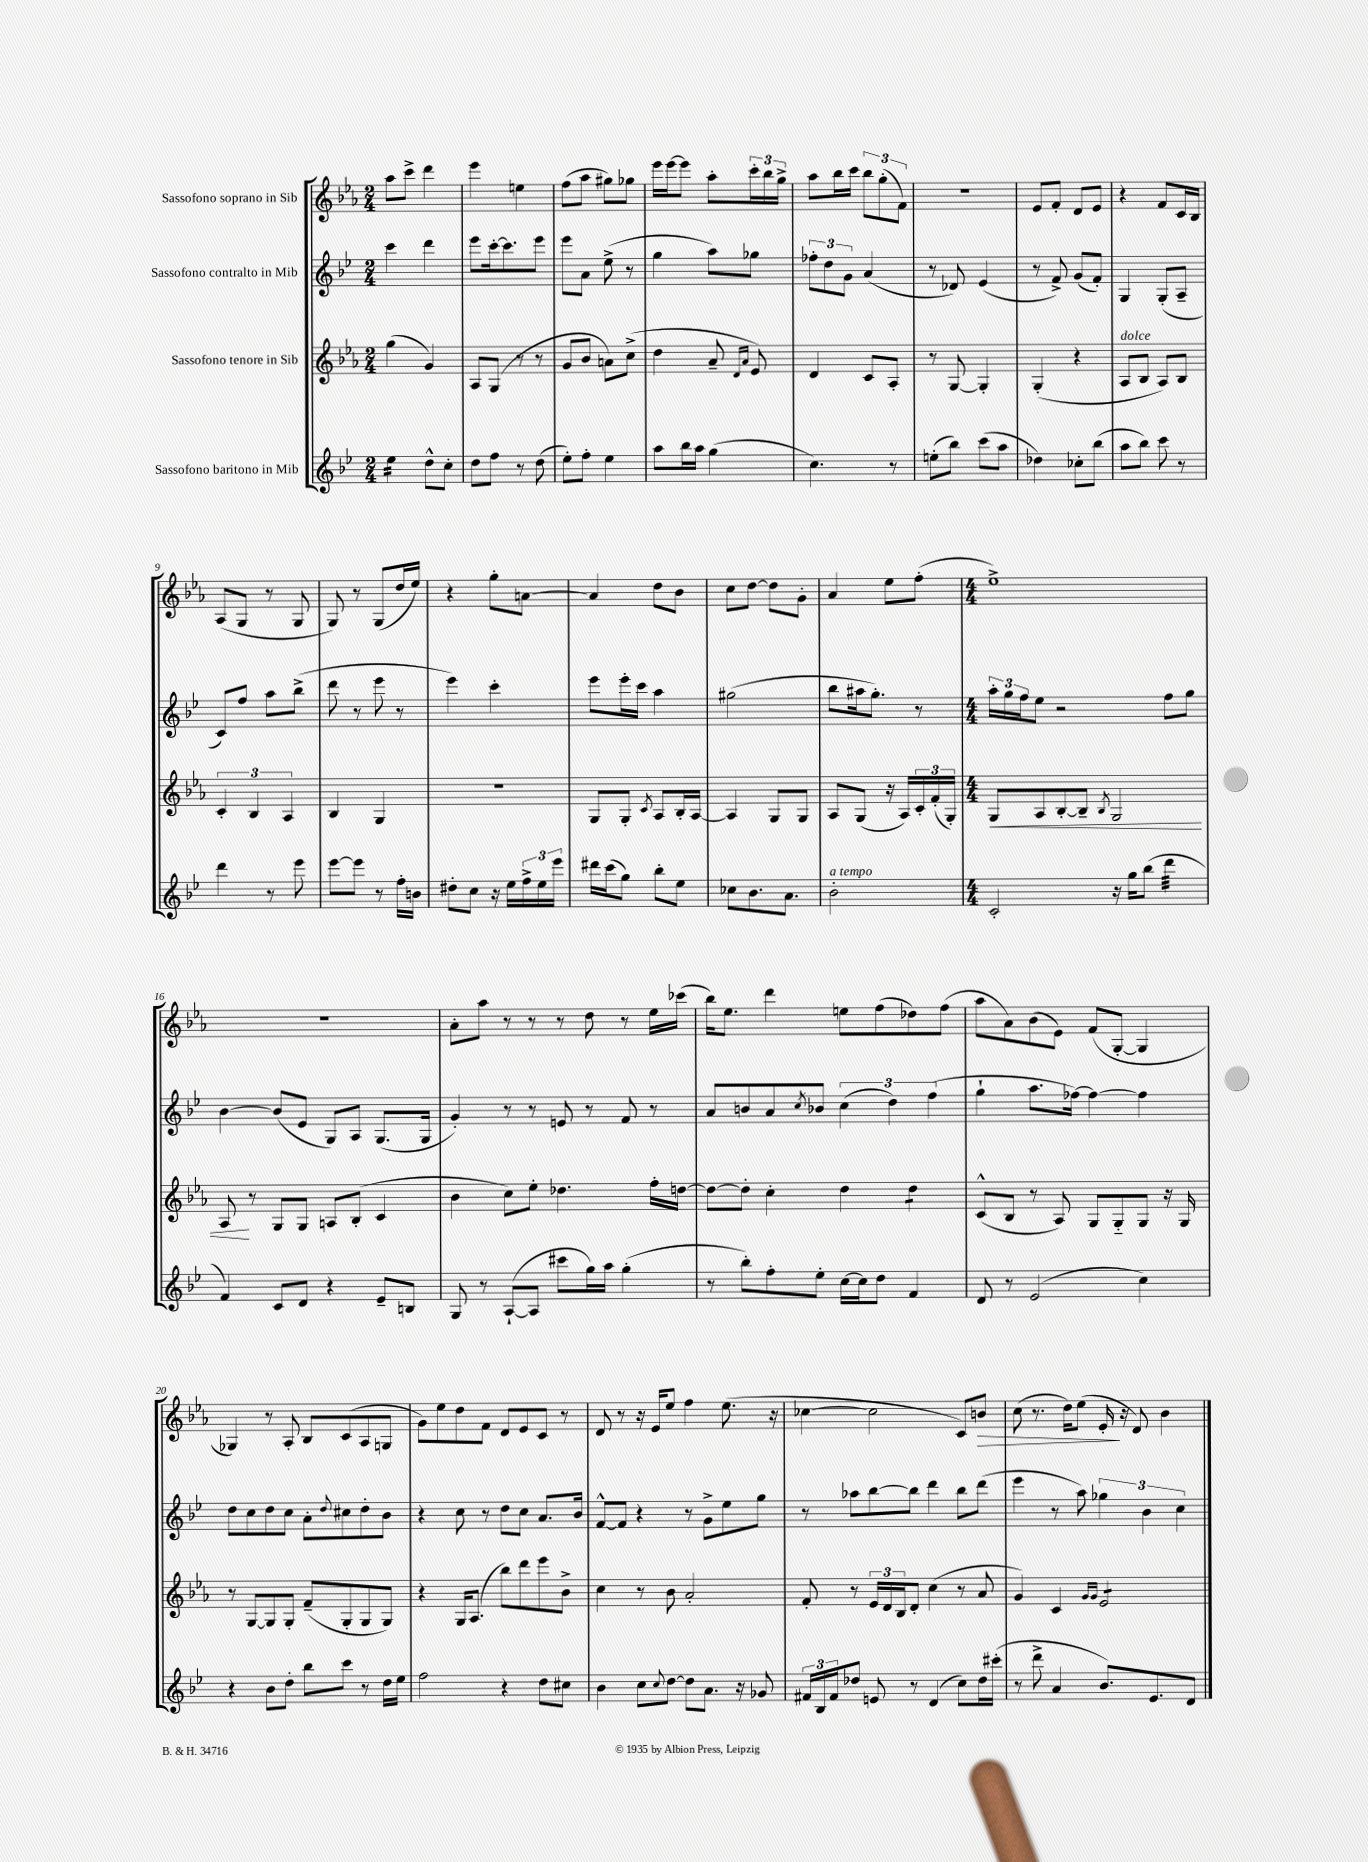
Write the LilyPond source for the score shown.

<<
\new StaffGroup <<
\new Staff = "s0" \with { instrumentName = "Sassofono soprano in Sib" } {
    \clef treble \key ees \major \numericTimeSignature \time 2/4
    aes''8 c'''8-> d'''4 |
    ees'''4 e''4 |
    f''8( aes''8 gis''8) ges''8 |
    ees'''16 ees'''16~ ees'''8 aes''8-. \tuplet 3/2 { c'''16-. bes''16 g''16-> } |
    aes''8 bes''16 c'''16 \tuplet 3/2 { bes''8 g''8-.( f'8) } |
    r2 |
    ees'8 f'8-. d'8 ees'8 |
    r4 f'8 c'16 bes16 |
    aes8( g8 r8 g8 |
    g8) r8 g8( d''16 ees''16) |
    r4 g''8-. a'8~ |
    a'4 d''8 bes'8 |
    c''8 d''8~ d''8 g'8-. |
    aes'4 ees''8 f''8-.( |
    \numericTimeSignature \time 4/4 ees''1->) |
    r1 |
    aes'8-. aes''8 r8 r8 r8 d''8 r8 ees''16 ces'''16( |
    bes''16) ees''8. d'''4 e''8 f''8( des''8) f''8( |
    aes''8 aes'8) bes'8( ees'8) f'8( g8~-. g4 |
    ges4) r8 aes8-. bes8 c'8( aes8 g8 |
    g'8) ees''8 d''8 f'8 d'8 ees'8 c'8 r8 |
    d'8 r8 r16 ees'16 ees''8 f''4 ees''8.( r16 |
    ces''4~ ces''2 c'8) b'8\> |
    c''8( r8. d''16) ees''8( ees'16-.\! r16 d'8) bes'4 \bar "|." |
}
\new Staff = "s1" \with { instrumentName = "Sassofono contralto in Mib" } {
    \clef treble \key bes \major \numericTimeSignature \time 2/4
    c'''4 d'''4 |
    ees'''8 c'''16~-. c'''8. ees'''8 |
    ees'''8 a'8 ees''8->( r8 |
    g''4 a''8) ges''8 |
    \tuplet 3/2 { fes''8-. d''8 g'8 } a'4( |
    r8 des'8) ees'4( |
    r8 f'8->) g'8( f'8-.) |
    g4 g8-.( a8-- |
    c'8) f''8 a''8 bes''8->( |
    d'''8 r8 ees'''8 r8 |
    ees'''4) c'''4-. |
    ees'''8 ees'''16-. c'''16 a''4 |
    gis''2( |
    bes''8 ais''16 g''8.-.) r8 |
    \numericTimeSignature \time 4/4 \tuplet 3/2 { a''16-. g''16 f''16 } ees''8 r2 f''8 g''8 |
    bes'4~ bes'8( ees'8 g8) a8 g8.( g16 |
    g'4-.) r8 r8 e'8 r8 f'8 r8 |
    a'8 b'8 a'8 \acciaccatura { c''8 } bes'8 \tuplet 3/2 { c''4( d''4) f''4( } |
    g''4-! a''8. fes''16~) fes''4~ fes''4 |
    d''8 c''8 d''8 c''8 a'8-. \appoggiatura { d''8 } cis''8 d''8-. bes'8 |
    r4 c''8 r8 d''8 c''8 a'8. bes'16 |
    f'8~-^ f'8 r4 r8 g'8-> ees''8 g''8 |
    r8 aes''8 bes''8~ bes''8 d'''4 bes''8 d'''8( |
    ees'''4 r8 a''8) \tuplet 3/2 { ges''4 bes'4 c''4 } \bar "|." |
}
\new Staff = "s2" \with { instrumentName = "Sassofono tenore in Sib" } {
    \clef treble \key ees \major \numericTimeSignature \time 2/4
    g''4( g'4) |
    aes8 g8( r8 r8 |
    g'8 bes'8 a'8) c''8->( |
    d''4 aes'8-- \grace { d'16 aes'16 } ees'8) |
    d'4 c'8 aes8-. |
    r8 g8~ g4-. |
    g4-.( r4 |
    aes8^\markup { \italic "dolce" } bes8 aes8) bes8 |
    \tuplet 3/2 { c'4-. bes4 aes4 } |
    bes4 g4 |
    R2 |
    g8 g8-. \acciaccatura { c'8 } aes8 bes16-. aes16~ |
    aes4 g8 g8 |
    aes8 g8( r16 aes16) \tuplet 3/2 { c'16-. f'16-.( g16-.) } |
    \numericTimeSignature \time 4/4 g8\< aes8 bes8~-. bes8-- \acciaccatura { bes8 } g2 |
    aes8\! r8 g8 g8 a8 bes8-.( c'4 |
    bes'4 c''8) ees''8-. des''4. f''16-. d''16~ |
    d''8~ d''8-. c''4-. d''4 d''4:8 |
    c'8-^( bes8 r8 aes8) g8 g8-_ g8 r16 g16 |
    r8 g8~ g8 g8-. f'8--( g8-. g8 g8) |
    r4 g16 aes8.( bes''8) d'''8 ees'''8 bes'8-> |
    c''4 r8 bes'8 aes'2-. |
    f'8-. r8 \tuplet 3/2 { ees'16 d'16 bes16 } d'8-. c''4( r8 aes'8 |
    g'4) c'4 \grace { g'16 g'16 } ees'2:8 \bar "|." |
}
\new Staff = "s3" \with { instrumentName = "Sassofono baritono in Mib" } {
    \clef treble \key bes \major \numericTimeSignature \time 2/4
    ees''4:16 d''8-^ c''8-. |
    d''8 f''8 r8 d''8( |
    ees''8-.) f''8-. ees''4 |
    a''8 bes''16 a''16 g''4( |
    c''4.) r8 |
    e''8-.( bes''8) c'''8( a''8 |
    des''4) ces''8-. bes''8( |
    a''8 bes''8) c'''8 r8 |
    d'''4 r8 ees'''8 |
    ees'''8~ ees'''8 r8 f''16-. b'16 |
    dis''8-. c''8 r16 ees''16 \tuplet 3/2 { f''16-> ees''16 ees'''16 } |
    dis'''16 c'''16( g''8) bes''8-. ees''8 |
    ces''8 bes'8. a'8. |
    bes'2-.^\markup { \italic "a tempo" } |
    \numericTimeSignature \time 4/4 c'2-. r16 g''16 bes''8( d'''4:32 |
    f'4) c'8 d'8 r4 ees'8-- b8 |
    g8 r8 a8~-!( a8 cis'''8 g''16) a''16 g''4-.( |
    r8 bes''8-.) f''8-. ees''8-. c''16~ c''16 d''8 f'4 |
    d'8 r8 ees'2( c''4) |
    r4 bes'8 d''8-. bes''8 c'''8 r8 d''16 ees''16 |
    f''2 r4 d''8 cis''8 |
    bes'4 c''8 \appoggiatura { c''8 } d''8~ d''8 a'8. r16 ges'8 |
    \tuplet 3/2 { fis'16 bes16 fis'16 } des''8 e'8 r8 d'4( c''8) des''16 cis'''16-.( |
    r8 d'''8-> a'4 bes'8.) ees'8. d'8 \bar "|." |
}
>>
>>
